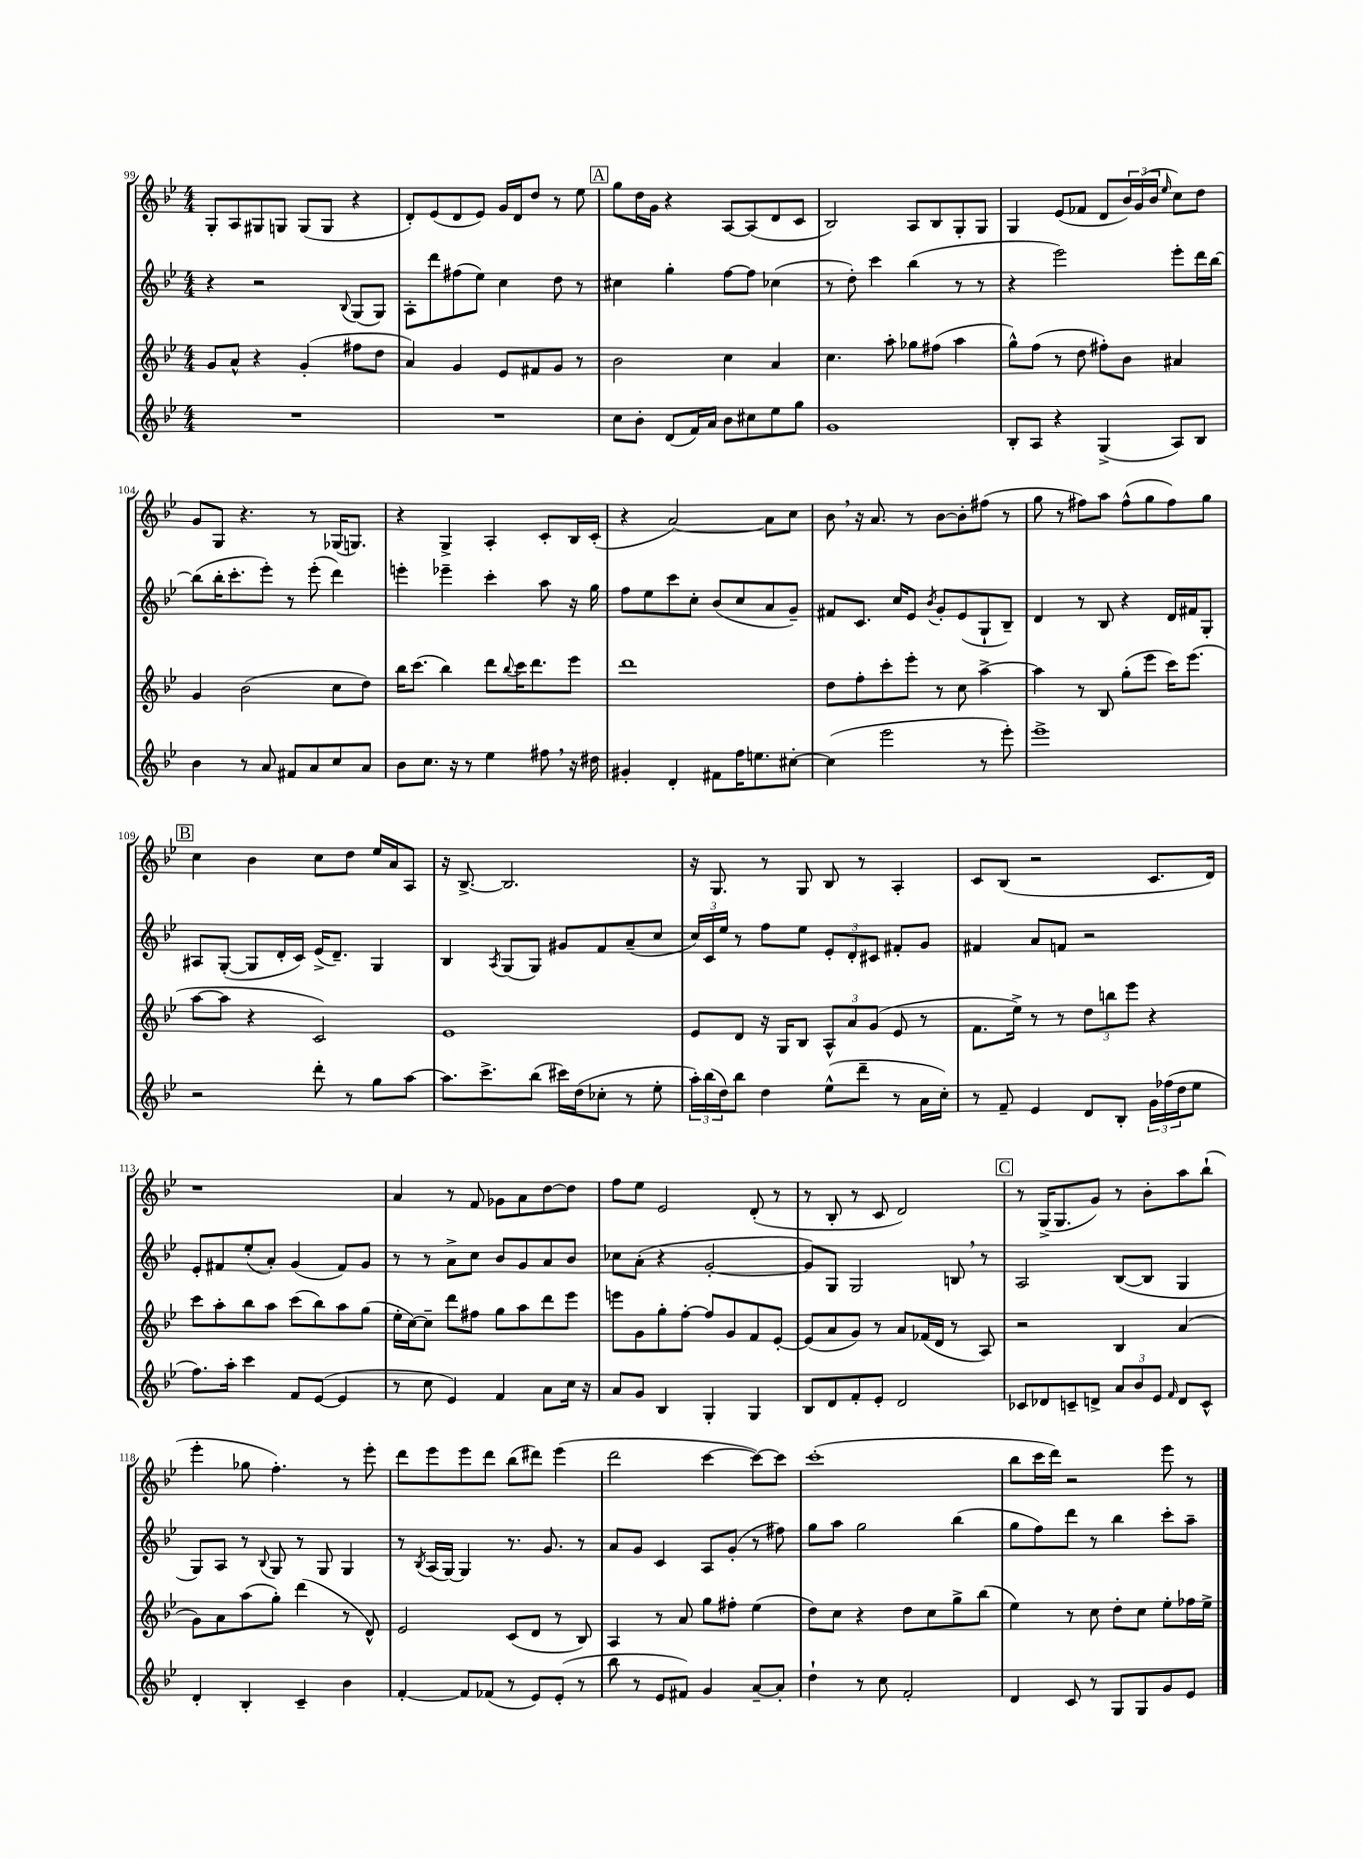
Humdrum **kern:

**kern	**kern	**kern	**kern
*staff4	*staff3	*staff2	*staff1
*clefG2	*clefG2	*clefG2	*clefG2
*k[b-e-]	*k[b-e-]	*k[b-e-]	*k[b-e-]
*M4/4	*M4/4	*M4/4	*M4/4
1r	8g	4r	8G'
.	8a^^	.	8A
.	4r	2r	8G#
.	.	.	8G
.	(4g'	.	(8G
.	.	.	8G
.	.	8qqB-	.
.	8ff#	(8G	4r
.	8dd	8G)	.
=	=	=	=
1r	4a)	8A'	8d')
.	.	8ddd	(8e-
.	4g	(8ff#	8d
.	.	8ee-)	8e-)
.	8e-	4cc	16g
.	.	.	16d
.	8f#	.	8dd
.	8g	8dd	8r
.	8r	8r	8ee-
=	=	=	=
8cc	2b-	4cc#	8gg
8b-'	.	.	16dd
.	.	.	16g
(8d	.	4gg'	4r
16f)	.	.	.
16a	.	.	.
8b-	4cc	[8ff	[8A
8cc#	.	8ff]	(8A]
8ee-	4a	(4cc-	8d
8gg	.	.	8c
=	=	=	=
1g	4.cc	8r	2B-)
.	.	8dd')	.
.	.	4ccc	.
.	8aa'	.	.
.	8gg-	(4bb-	8A
.	(8ff#	.	8B-
.	4aa	8r	8G'
.	.	8r	8G
=	=	=	=
8B-'	8gg^^)	4r	4G
8A	(8ff	.	.
4r	8r	2eee-)	(8e-
.	8dd	.	8f-
(4G^	8ff#')	.	8d
.	8b-	.	24b-)
.	.	.	(24g
.	.	.	24b-
.	.	.	16qqee-
8A)	4a#	8eee-'	8cc)
8B-	.	16ddd	8dd
.	.	[16bb-	.
=	=	=	=
4b-	4g	(8bb-]	8g
.	.	16bb-'	8G
.	.	8.ccc'	.
8r	(2b-	.	4.r
8a	.	8eee-')	.
8f#	.	8r	.
8a	.	(8eee-'	8r
8cc	8cc	4ddd)	(16G-
.	.	.	8.G)
8a	8dd)	.	.
=	=	=	=
8b-	16bb-	4eee'	4r
.	(8.ccc	.	.
8.cc	.	.	.
.	4bb-)	4eee-~	4G^
16r	.	.	.
8r	.	.	.
4ee-	8ddd	4ccc'	4A'
.	8qqbb-	.	.
.	16ccc	.	.
.	8.ddd	.	.
8ff#	.	8aa	8c'
16r	8eee-	16r	16B-
16dd#	.	16gg	(16c'
=	=	=	=
4g#'	1ddd	8ff	4r
.	.	8ee-	.
4d'	.	8ccc	[2a)
.	.	8cc'	.
8f#	.	(8b-	.
16ff	.	8cc	.
8.ee	.	.	.
.	.	8a	8a]
[8cc#'	.	8g~)	8cc
=	=	=	=
(4cc#]	8dd	8f#	8b-
.	8ff'	8.c	16r
.	.	.	8.a
2eee-	8ccc'	.	.
.	.	16cc	.
.	8eee-'	8e-	8r
.	.	8qb-	.
.	8r	8g'	[8b-
.	8cc	(8e-	8b-']
8r	[4aa^	8G`	(8ff#
8eee-')	.	8B-~)	8r
=	=	=	=
1eee-^	4aa]	4d	8gg
.	.	.	8r
.	8r	8r	8ff#)
.	8B-	8B-	8aa
.	(8gg'	4r	(8ff#^^
.	8eee-	.	8gg
.	16ccc)	16d	8ff#)
.	(8.eee-	16f#	.
.	.	8G'	8gg
=	=	=	=
2r	[8aa	8A#	4cc
.	8aa]	([8G'	.
.	4r	8G]	4b-
.	.	16d'	.
.	.	16c)	.
8ddd'	2c)	(16e-^	8cc
.	.	8.d~)	.
8r	.	.	8dd
8gg	.	4G	16ee-
.	.	.	16a
[8aa	.	.	8A
=	=	=	=
8.aa]	1e-	4B-	16r
.	.	.	[8.B-^
8.ccc^	.	.	.
.	.	8qA	.
.	.	(8G	2.B-]
(8bb-	.	8G)	.
16ccc#)	.	8g#	.
(16dd	.	.	.
8cc-'	.	8f	.
8r	.	(8a~	.
8ee-'	.	8cc	.
=	=	=	=
24aa')	8e-	24cc)	16r
(24bb-	.	24c	.
.	.	.	8.G
24dd)	.	24ee-	.
8bb-	8d	8r	.
4dd	16r	8ff	8r
.	16G	.	.
.	8B-	8ee-	8G
(8ee-^^	12A^^	12e-'	8B-
.	12a	12d'	.
8ddd~	.	.	8r
.	(12g	12c#	.
8r	8e-	8f#'	4A'
16a	8r	8g	.
16cc')	.	.	.
=	=	=	=
8r	8.f	4f#	8c
8f~	.	.	(8B-
.	16ee-^)	.	.
4e-	8r	8a	2r
.	8r	8f	.
8d	12dd	2r	.
.	12bb	.	.
8B-'	.	.	.
.	12eee-	.	.
24g	4r	.	8.c
(24ff-	.	.	.
24dd	.	.	.
8ee-	.	.	.
.	.	.	16d)
=	=	=	=
8.ff)	8ccc	8e-'	1r
.	8aa'	8f#	.
16aa'	.	.	.
4ccc	8bb-	(8ee-'	.
.	8aa	8a')	.
8f	(8ccc	(4g	.
([8e-	8bb-)	.	.
4e-]	8aa	8f#)	.
.	(8gg	8g	.
=	=	=	=
8r	16ee-'	8r	4a
.	[16cc)	.	.
8cc	8cc~]	8r	.
4e-)	8ddd	8a^	8r
.	8ff#	8cc	8f
4f	8gg	8b-	8g-
.	8aa	8g	8a
8a	8ddd	8a	[8dd
16cc	8eee-	8b-	8dd]
16r	.	.	.
=	=	=	=
8a	8eee	8cc-	8ff
8g	8g	(8a'	8ee-
4B-	8gg'	4r	2e-
.	[8ff'	.	.
4G'	8ff]	[2g'	.
.	8g	.	.
4G	8f	.	(8d'
.	[8e-'	.	8r
=	=	=	=
8B-	(8e-]	8g])	8r
8d	8a	8G	8B-'
8f'	8g)	2G	8r
8e-'	8r	.	8c
2d	8a	.	2d)
.	(16f-	.	.
.	16d	.	.
.	8r	8B	.
.	8A)	8r	.
=	=	=	=
8c-	2r	2A	8r
8d-	.	.	(16G^
.	.	.	8.G
8c~	.	.	.
8d^	.	.	8g)
12a	4B-	([8B-	8r
12b-	.	.	.
.	.	8B-]	8b-'
12e-	.	.	.
16qqf	.	.	.
8d	(4a	4G	8aa
8c^^	.	.	(8bb-`
=	=	=	=
4d'	8g)	8G)	4eee-'
.	8a	8A	.
4B-'	(8aa	8r	8gg-
.	.	8qqB-	.
.	8gg')	8G	4.ff')
4c~	(4ddd	8r	.
.	.	8G	.
4b-	8r	4G	8r
.	8d^^)	.	8eee-'
=	=	=	=
[4f'	2e-	8r	8ddd
.	.	8qB-	.
.	.	(16A	8eee-
.	.	[16G)	.
8f]	.	4G]	8eee-
(8f-	.	.	8ddd
8r	(8c	8.r	(8bb-
8e-)	8d	.	8ddd#)
.	.	8.g	.
(8e-'	8r	.	(4eee-
8r	8B-)	8r	.
=	=	=	=
8bb-	4A	8a	2ddd
8r	.	8g	.
8e-	8r	4c	.
8f#)	8a	.	.
4g	8gg	8A	[4ccc
.	8ff#'	(8g'	.
[8a~	(4ee-	8r	8ccc_)
8a']	.	8ff#)	8ccc]
=	=	=	=
4dd`	8dd)	8gg	(1ccc'
.	8cc	8aa	.
8r	4r	2gg	.
8cc	.	.	.
2f'	8dd	.	.
.	8cc	.	.
.	8gg^	(4bb-	.
.	(8bb-	.	.
=	=	=	=
4d	4ee-)	8gg	8bb-
.	.	8ff)	16ccc
.	.	.	16ddd)
8c	8r	8ddd	2r
8r	8cc	8r	.
8G	8dd'	4bb-	.
8G	8cc	.	.
8g	8ee-'	8ccc'	8eee-
8e-	16ff-	8aa~	8r
.	16ee-^	.	.
==	==	==	==
*-	*-	*-	*-
